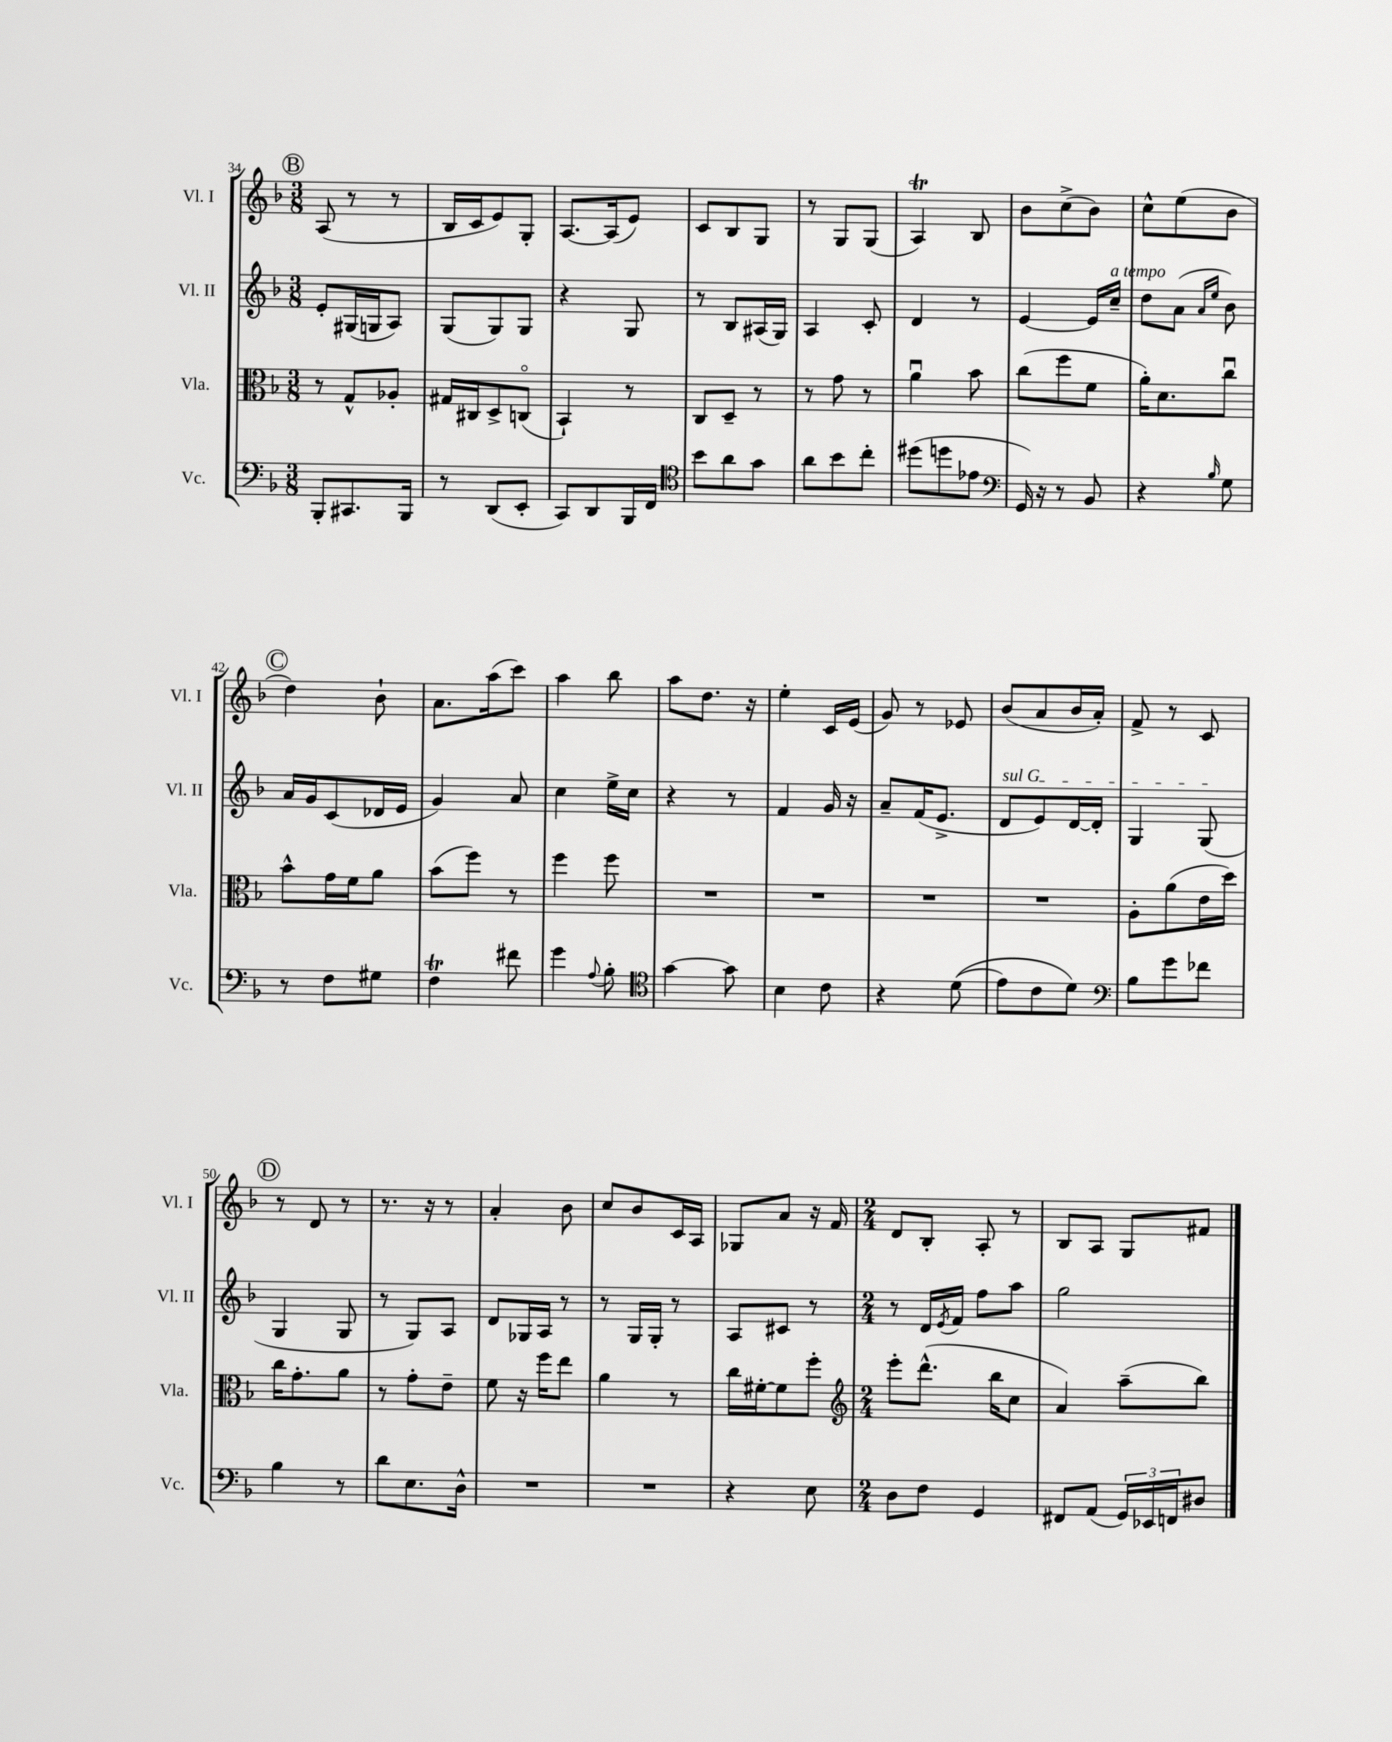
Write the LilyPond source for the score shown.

<<
\new StaffGroup <<
\new Staff = "s0" \with { instrumentName = "Vl. I" shortInstrumentName = "Vl. I" } {
    \clef treble \key f \major \numericTimeSignature \time 3/8
    \mark \markup { \circle "B" } a8( r8 r8 |
    bes16 c'16 e'8) g8-. |
    a8.~ a16( e'8) |
    c'8 bes8 g8 |
    r8 g8 g8( |
    a4\trill) bes8 |
    bes'8 c''8->( bes'8) |
    c''8-^ e''8( bes'8 |
    \mark \markup { \circle "C" } d''4) bes'8-! |
    a'8. a''16( c'''8) |
    a''4 bes''8 |
    a''8 d''8. r16 |
    e''4-. c'16 e'16( |
    g'8) r8 ees'8 |
    bes'8( a'8 bes'16 a'16-.) |
    f'8-> r8 c'8 |
    \mark \markup { \circle "D" } r8 d'8 r8 |
    r8. r16 r8 |
    a'4-. bes'8 |
    c''8 bes'8 c'16 a16 |
    ges8 a'8 r16 f'16 |
    \numericTimeSignature \time 2/4 d'8 bes8-. a8-. r8 |
    bes8 a8 g8 fis'8 \bar "|." |
}
\new Staff = "s1" \with { instrumentName = "Vl. II" shortInstrumentName = "Vl. II" } {
    \clef treble \key f \major \numericTimeSignature \time 3/8
    \mark \markup { \circle "B" } e'8-. gis16( g16 a8) |
    g8( g8) g8 |
    r4 g8 |
    r8 bes8 ais16( g16) |
    a4 c'8-. |
    d'4 r8 |
    e'4~ e'16 c''16--^\markup { \italic "a tempo" } |
    d''8 a'8( \grace { a'16 e''16 } bes'8) |
    \mark \markup { \circle "C" } a'16 g'16 c'8( des'16 e'16 |
    g'4) a'8 |
    c''4 e''16-> c''16 |
    r4 r8 |
    f'4 g'16 r16 |
    a'8-- f'16( e'8.-> |
    \once \override TextSpanner.bound-details.left.text = \markup { \italic "sul G" } d'8\startTextSpan e'8) d'16~ d'16-. |
    g4 g8\stopTextSpan( |
    \mark \markup { \circle "D" } g4 g8 |
    r8 g8) a8 |
    d'8 ges16 a16 r8 |
    r8 g16 g16-. r8 |
    a8 cis'8 r8 |
    \numericTimeSignature \time 2/4 r8 d'16 \acciaccatura { e'8 } f'16 f''8 a''8 |
    g''2 \bar "|." |
}
\new Staff = "s2" \with { instrumentName = "Vla." shortInstrumentName = "Vla." } {
    \clef alto \key f \major \numericTimeSignature \time 3/8
    \mark \markup { \circle "B" } r8 g8-^ aes8-. |
    gis16 cis16 d8-> c8\flageolet( |
    bes,4-!) r8 |
    c8 d8-- r8 |
    r8 g'8 r8 |
    a'4\downbow bes'8 |
    c''8( f''8 f'8 |
    a'16-.) d'8. c''8\downbow |
    \mark \markup { \circle "C" } bes'8-^ g'16 f'16 a'8 |
    bes'8( f''8) r8 |
    f''4 f''8 |
    R4. |
    R4. |
    R4. |
    R4. |
    a8-. a'8( e'16 d''16) |
    \mark \markup { \circle "D" } c''16 g'8.-. a'8 |
    r8 g'8-. e'8-- |
    f'8 r16 f''16 e''8 |
    a'4 r8 |
    c''16 fis'16~-. fis'8 f''8-. |
    \numericTimeSignature \time 2/4 \clef treble e'''8-. d'''8.-^( bes''16 c''8 |
    a'4) a''8--( bes''8) \bar "|." |
}
\new Staff = "s3" \with { instrumentName = "Vc." shortInstrumentName = "Vc." } {
    \clef bass \key f \major \numericTimeSignature \time 3/8
    \mark \markup { \circle "B" } bes,,8-. cis,8. bes,,16 |
    r8 d,8( e,8-. |
    c,8) d,8 bes,,16 f,16 |
    \clef tenor bes'8 a'8 g'8 |
    a'8 bes'8 c''8-. |
    dis''8( d''8 ees'8 |
    \clef bass g,16) r16 r8 bes,8 |
    r4 \grace { bes16 } g8 |
    \mark \markup { \circle "C" } r8 f8 gis8 |
    f4\trill fis'8 |
    g'4 \appoggiatura { a8 } bes8-. |
    \clef tenor g'4~ g'8 |
    bes4 c'8 |
    r4 d'8(\( |
    e'8) c'8 d'8\) |
    \clef bass bes8 g'8 fes'8 |
    \mark \markup { \circle "D" } bes4 r8 |
    d'8 e8. d16-^ |
    R4. |
    R4. |
    r4 e8 |
    \numericTimeSignature \time 2/4 d8 f8 g,4 |
    fis,8 a,8( \tuplet 3/2 { g,16) ees,16 f,16 } dis8 \bar "|." |
}
>>
>>
\layout { \context { \Score currentBarNumber = #34 } }
